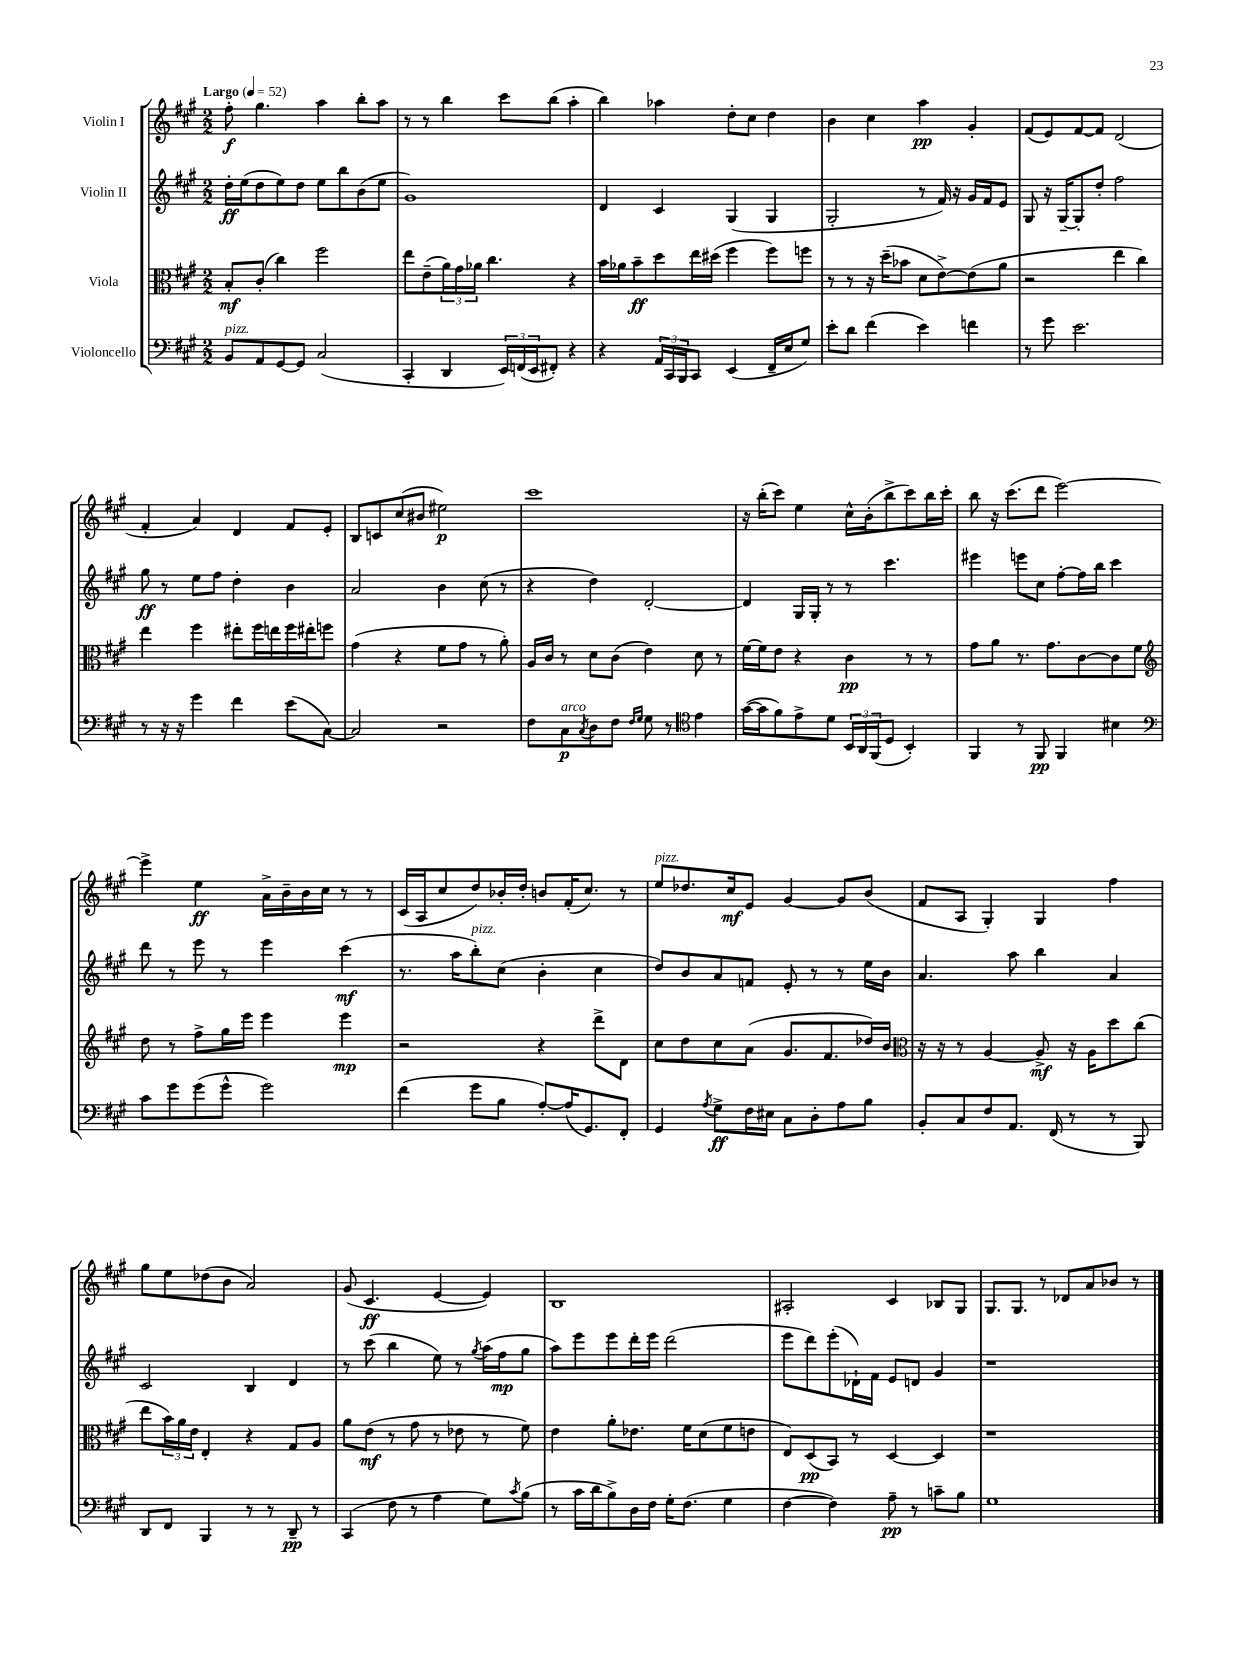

**kern	**kern	**kern	**kern
*staff4	*staff3	*staff2	*staff1
*clefF4	*clefC3	*clefG2	*clefG2
*k[f#c#g#]	*k[f#c#g#]	*k[f#c#g#]	*k[f#c#g#]
*M2/2	*M2/2	*M2/2	*M2/2
*MM52	*MM52	*MM52	*MM52
8BB/L	8B'/L	16dd'\LL	8ff#'\
.	.	(16ee\J	.
8AA/	(8c#'/J	8dd\	4.gg#\
[8GG#/	4cc#\)	8ee\)	.
8GG#/]J	.	8dd\J	.
(2C#/	2ff#\	8ee\L	4aa\
.	.	8bb\	.
.	.	(8b\	8bb'\L
.	.	8ee\J	8aa\J
=	=	=	=
4CC#'/	8ee\L	1g#)	8r
.	(8e~\	.	8r
4DD/	24a\L)	.	4bb\
.	24g#\	.	.
.	24a-\JJ	.	.
.	4.cc#\	.	.
24EE/LL)	.	.	8ccc#\L
(24FF/	.	.	.
24EE/J	.	.	.
8FF#'/J)	.	.	(8bb\J
4r	4r	.	4aa'\
=	=	=	=
4r	16b\LL	4d/	4bb\)
.	16a-\J	.	.
.	8b~\	.	.
24AA/LL	8dd\	4c#/	4aa-\
24CC#/	.	.	.
24BBB/J	.	.	.
8CC#/J	16ee\L	.	.
.	(16dd#\JJ	.	.
(4EE/	4ff#\	(4G#/	8dd'\L
.	.	.	8cc#\J
16FF#~/LL	8ff#\L)	4G#/	4dd\
16E/J	.	.	.
8G#/J)	8ff\J	.	.
=	=	=	=
8e'\L	8r	2G#'/	4b\
8d\J	8r	.	.
(4f#\	16r	.	4cc#\
.	(16dd~\LK	.	.
.	8b-\J	.	.
4e\)	8d\L	8r	4aa\
.	[8e^\)	16f#/)	.
.	.	16r	.
4f\	(8e\]	16g#/LL	4g#'/
.	.	16f#/J	.
.	8a\J	8e/J	.
=	=	=	=
8r	2r	8G#/	(8f#/L
8g#\	.	16r	8e/)
.	.	[16G#~/LK	.
2.e\	.	8G#'/]	[8f#/
.	.	8dd'/J	8f#/]J
.	4ee\	2ff#\	(2d/
.	4cc#\)	.	.
=	=	=	=
8r	4ee\	8gg#\	4f#'/
16r	.	8r	.
16r	.	.	.
4g#\	4ff#\	8ee\L	4a/)
.	.	8ff#\J	.
4f#\	8ee#'\L	4dd'\	4d/
.	16ff#\L	.	.
.	16ee\	.	.
(8e\L	16ff#\	4b\	8f#/L
.	16ee#'\J	.	.
[8C#\J)	8ff\J	.	8e'/J
=	=	=	=
2C#/]	(4g#\	2a/	8B/L
.	.	.	8c/
.	4r	.	(8cc#/
.	.	.	8b#/J
2r	8f#\L	4b\	2ee#\)
.	8g#\J	.	.
.	8r	(8cc#\	.
.	8a'\)	8r	.
=	=	=	=
8F#\L	16A/LL	4r	1ccc#
.	16c#/JJ	.	.
8C#\	8r	.	.
8qC#/	.	.	.
8D\	8d\L	4dd\)	.
8F#\J	(8c#\J	.	.
16qqF#/LL	.	.	.
16qqG#/JJ	.	.	.
8G#\	4e\)	[2d'/	.
8r	.	.	.
*clefC4	*	*	*
4e\	8d\	.	.
.	8r	.	.
=	=	=	=
([16g#\LL	[16f#\LL	4d/]	16r
16g#\]J	16f#\]J	.	(16bb'\LK
8f#\)	8e\J	.	8ccc#\J)
8e^\	4r	16G#/LL	4ee\
.	.	16G#'/JJ	.
8d\J	.	8r	.
24BB/LL	4c#\	8r	16cc#^^\LL
24AA/	.	.	.
.	.	.	(16b'\J
(24FF#/J	.	.	.
8D/J	.	4.ccc#\	8bb^\
4BB'/)	8r	.	8ccc#\)
.	8r	.	16bb\L
.	.	.	16ccc#'\JJ
=	=	=	=
4FF#/	8g#\L	4eee#\	8bb\
.	8a\J	.	16r
.	.	.	(8.ccc#\L
8r	8.r	8eee\L	.
8FF#/	.	8cc#\J	8ddd\J
.	8.g#\L	.	.
4FF#/	.	[8ff#'\L	[2eee\)
.	[8c#\	16ff#\]L	.
.	.	16bb\JJ	.
4B#\	8c#\]	4ccc#\	.
.	8f#\J	.	.
=	=	=	=
*clefF4	*clefG2	*	*
8c#\L	8dd\	8ddd\	4eee^\]
8g#\	8r	8r	.
(8g#\	8ff#^\L	8eee\	4ee\
8g#^^\J	16gg#\L	8r	.
.	16eee\JJ	.	.
2g#\)	4eee\	4eee\	16a^\LL
.	.	.	16b~\
.	.	.	16b\
.	.	.	16cc#\JJ
.	4eee\	(4ccc#\	8r
.	.	.	8r
=	=	=	=
(4f#\	2r	8.r	(16c#/LL
.	.	.	16A/J
.	.	.	8cc#/
.	.	16aa\LK	.
8g#\L	.	8bb'\)	8dd/)
8B\J	.	(8cc#\J	16b-'/L
.	.	.	16dd'/JJ
[8A'/L)	4r	4b'\	8b/L
(16A/]K	.	.	(16f#'/K
8.GG#/)	.	.	8.cc#/J)
.	8ddd^\L	4cc#\	.
8FF#'/J	8d\J	.	8r
=	=	=	=
4GG#/	8cc#\L	8dd/L)	8ee/L
.	8dd\	8b/	8.dd-/
8qA/	.	.	.
8G#^\L	8cc#\	8a/	.
.	.	.	16cc#/k
16F#\L	(8a\J	8f/J	8e/J
16E#\JJ	.	.	.
8C#\L	8.g#/L	8e'/	[4g#/
8D'\	.	8r	.
.	8.f#/	.	.
8A\	.	8r	8g#/]L
8B\J	16dd-/L)	16ee\LL	(8b/J
.	16b/JJ	16b\JJ	.
=	=	=	=
*	*clefC3	*	*
8BB'/L	16r	4.a/	8f#/L
.	16r	.	.
8C#/	8r	.	8A/J
8F#/	[4A/	.	4G#'/)
8.AA/J	.	8aa\	.
.	8A^/]	4bb\	4G#/
(16FF#/	.	.	.
8r	16r	.	.
.	16A\LK	.	.
8r	8dd\	4a/	4ff#\
8BBB/)	(8cc#\J	.	.
=	=	=	=
8DD/L	8ee\L	2c#/	8gg#\L
8FF#/J	24b\L)	.	8ee\
.	24a\	.	.
.	24e\JJ	.	.
4BBB/	4E'/	.	(8dd-\
.	.	.	8b\J
8r	4r	4B/	2a/)
8r	.	.	.
8DD~/	8G#/L	4d/	.
8r	8A/J	.	.
=	=	=	=
(4CC#/	8a\L	8r	(8g#/
.	(8e\J	(8ccc#\	4.c#/
8F#\	8r	4bb\	.
8r	8g#\	.	.
4A\	8r	8ee\)	[4e/
.	8e-\	8r	.
.	.	8qgg#/	.
8G#\L)	8r	(16aa\LL	4e/])
.	.	16ff#\J	.
8qc#/	.	.	.
(8B\J	8f#\)	8gg#\J	.
=	=	=	=
8r	4e\	8aa\L)	1B
16c#\LL	.	8eee\	.
16d\J	.	.	.
8B^\)	8a'\L	8eee\	.
16D\L	8.e-\J	16ddd'\L	.
16F#\JJ	.	16eee\JJ	.
16G#'\LK	.	(2ddd\	.
(8.F#\J	16f#\LK	.	.
.	(8d\	.	.
4G#\	8f#\	.	.
.	8e\J	.	.
=	=	=	=
[4F#\	8E/L)	8eee\L	2A#'/
.	(8D/	8ddd\)	.
4F#\])	8BB/J)	(8eee'\	.
.	8r	16d-`\L)	.
.	.	16f#\JJ	.
8A~\	[4D/	8e/L	4c#/
8r	.	8d/J	.
8c~\L	4D/]	4g#/	8B-/L
8B\J	.	.	8G#/J
=	=	=	=
1G#	1r	1r	8.G#/L
.	.	.	8.G#/J
.	.	.	8r
.	.	.	8d-/L
.	.	.	8a/
.	.	.	8b-/J
.	.	.	8r
==	==	==	==
*-	*-	*-	*-
